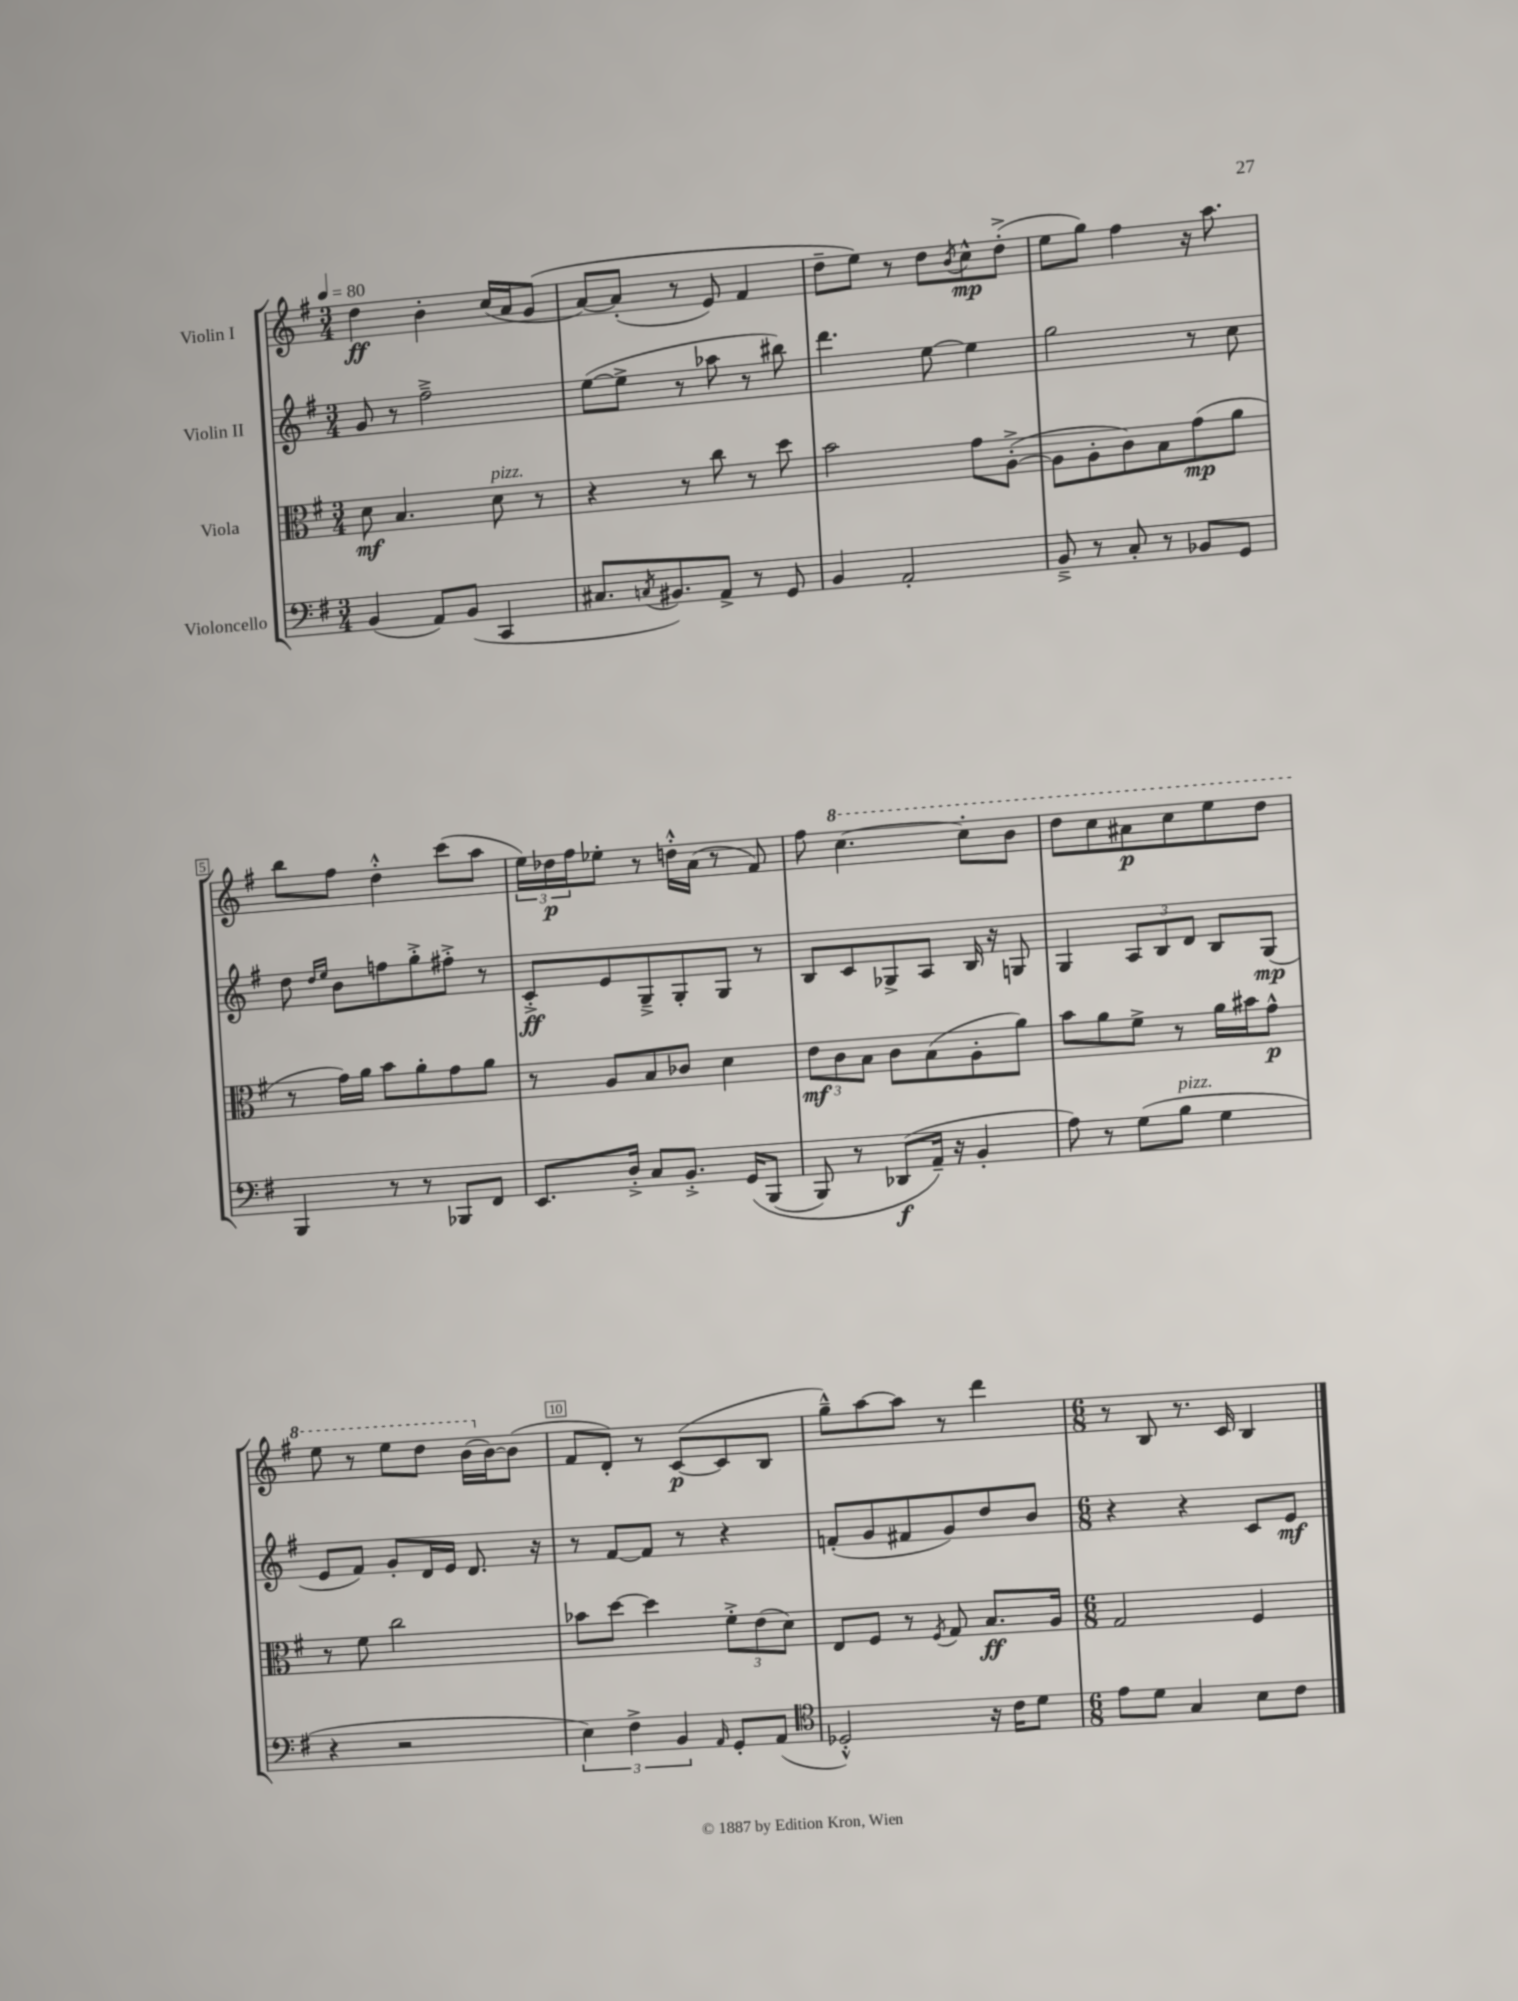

**kern	**kern	**kern	**kern
*staff4	*staff3	*staff2	*staff1
*clefF4	*clefC3	*clefG2	*clefG2
*k[f#]	*k[f#]	*k[f#]	*k[f#]
*M3/4	*M3/4	*M3/4	*M3/4
*MM80	*MM80	*MM80	*MM80
(4BB	8d	8g	4dd
.	4.B	8r	.
8AA)	.	2ff#~^	4b'
(8BB	.	.	.
4CC	8d	.	(16cc
.	.	.	16a
.	8r	.	&(8g
=	=	=	=
8.C#	4r	([8ee	[8a)
.	.	8ee^]	(8a']
8qC	.	.	.
8.BB#)	.	.	.
.	8r	8r	8r
8AA^	8cc	8aa-	8e)
8r	8r	8r	4f#
8GG	8dd	8bb#)	.
=	=	=	=
4BB	2b	4.ddd	8dd~
.	.	.	8ee&)
2AA'	.	.	8r
.	.	[8ee	8dd
.	.	.	8qb
.	8g	4ee]	8cc^^
.	([8A'^	.	(8dd'^
=	=	=	=
8BB~^	8A]	2gg	8ee
8r	8A'	.	8gg)
8C'	8c)	.	4ff#
8r	8B	.	.
8BB-	(8g	8r	16r
.	.	.	8.aa
8GG	8a	8cc	.
=	=	=	=
4BBB	8r	8dd	8bb
.	.	16qqdd	.
.	.	16qqee	.
.	16g)	8b	8ff#
.	16a	.	.
8r	8b	8ff	4dd'^^
8r	8a'	8gg'^	.
8BBB-	8g	8ff#'^	(8ccc
8FF#	8a	8r	8aa
=	=	=	=
8.EE	8r	8c'^	24ee)
.	.	.	24dd-
.	.	.	24ff#
.	8A	8e	8ee-'
16D'^	.	.	.
8C	8B	8G~^	8r
8.BB'^	8c-	8G'	16dd'^^
.	.	.	(16a
.	4d	8G	8r
&(16GG	.	.	.
(8BBB	.	8r	8f#)
=	=	=	=
8BBB)	12e	8B	8ff#
.	12c	.	.
8r	.	8c	[4.ccc
.	12B	.	.
(8DD-	8c	8G-^	.
16AA~&)	(8B	8A	.
16r	.	.	.
4BB'	8A'	16B	8ccc']
.	.	16r	.
.	8a)	8G	8bb
=	=	=	=
8A)	8b	4G	8ddd
8r	8a	.	8ccc
(8G	8f#^	12A	8aa#
.	.	12B	.
8B	8r	.	8ccc
.	.	12d	.
4G	16a	8B	8eee
.	16b#	.	.
.	8g^^	(8G	8ddd
=	=	=	=
4r	8r	8e	8eee
.	8f#	8f#)	8r
2r	2cc	8g'	8eee
.	.	16d	8ddd
.	.	16e	.
.	.	8.d	(16bb
.	.	.	[16b)
.	.	.	(8b]
.	.	16r	.
=	=	=	=
6E)	8b-	8r	8f#
.	[8dd	[8f#	8d')
6F#^	.	.	.
.	4dd]	8f#]	8r
6BB	.	.	.
.	.	8r	([8c
16qqAA	.	.	.
8GG'	12f#'^	4r	8c]
.	(12e	.	.
(8AA	.	.	8B
.	12d)	.	.
=	=	=	=
*clefC4	*	*	*
2D-'^^)	8E	(8f'	8gg~^^)
.	8F#	8g	[8aa
.	8r	8f#	8aa]
.	8qF#	.	.
.	8G	8g)	8r
16r	8.B	8dd	4ddd
16c	.	.	.
8d	.	8b	.
.	16A	.	.
=	=	=	=
*M6/8	*M6/8	*M6/8	*M6/8
8e	2G	4r	8r
8d	.	.	8B
4G	.	4r	8.r
.	.	.	16c
8B	4F#	8c	4B
8c	.	8e	.
==	==	==	==
*-	*-	*-	*-
